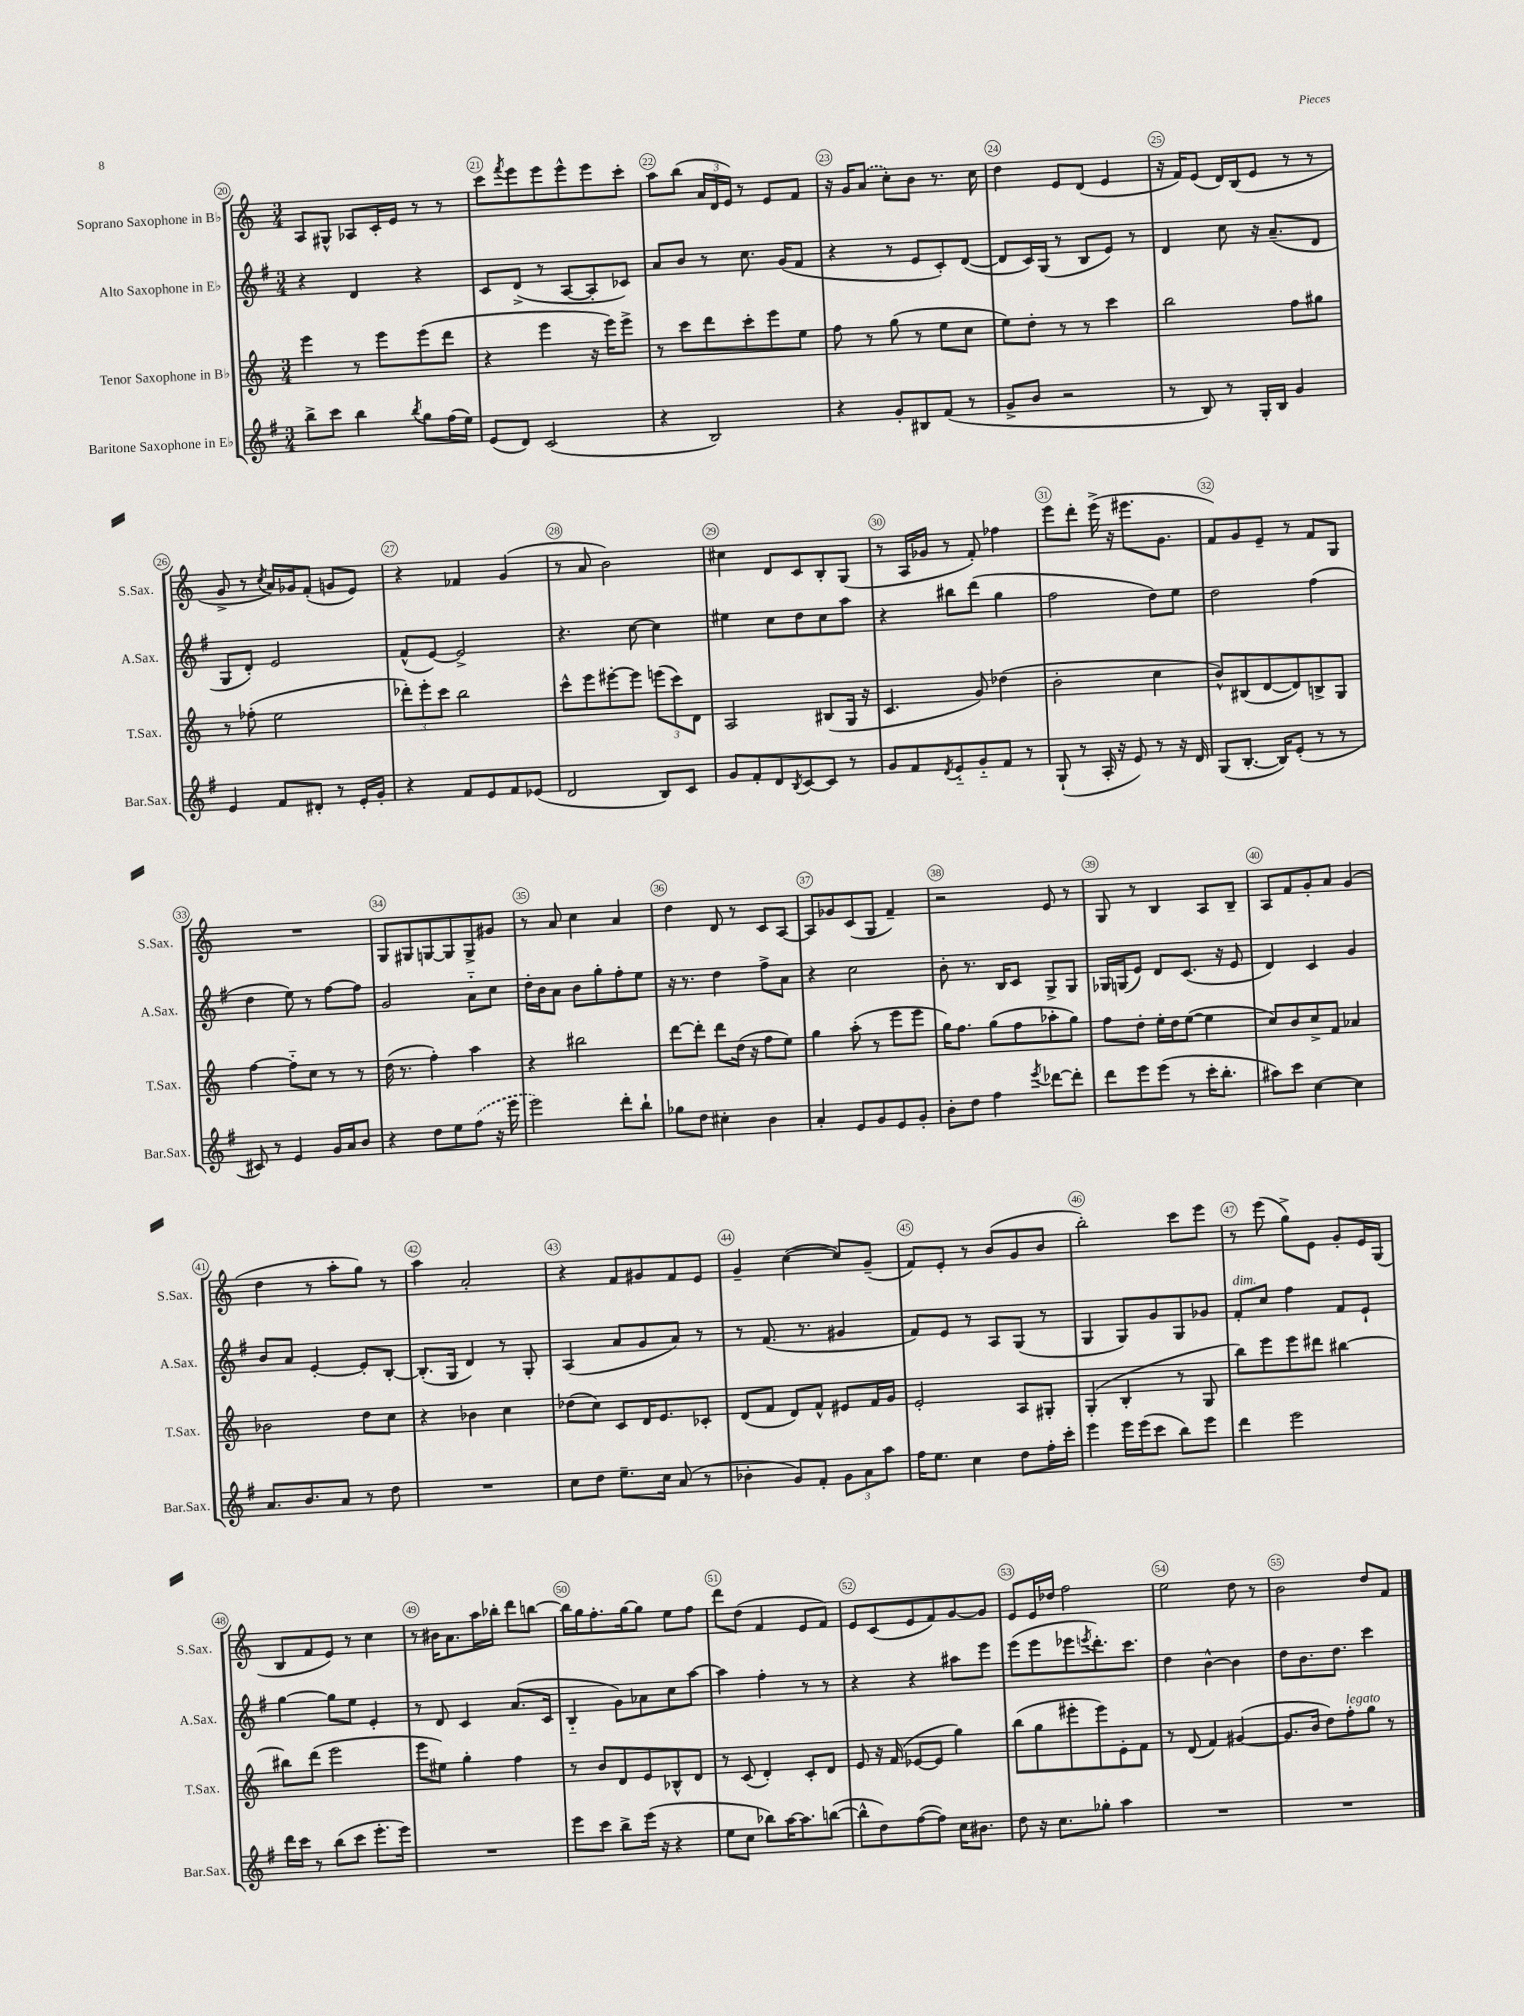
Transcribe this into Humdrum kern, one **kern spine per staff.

**kern	**kern	**kern	**kern
*staff4	*staff3	*staff2	*staff1
*clefG2	*clefG2	*clefG2	*clefG2
*k[f#]	*k[]	*k[f#]	*k[]
*M3/4	*M3/4	*M3/4	*M3/4
8bb^	4eee	4r	8A
8ccc	.	.	8G#^^
4bb	8r	4d	8A-
.	8eee	.	16c'
.	.	.	16e
8qbb	.	.	.
8gg	(8eee	4r	8r
(16ff#	8ddd	.	8r
16ee)	.	.	.
=	=	=	=
(8e	4r	8c	8ccc
.	.	.	8qfff
8d)	.	(8d^	8eee
(2c	4eee	8r	8eee
.	.	[8A	8eee^^
.	16r	8A']	8eee
.	16eee)	.	.
.	8eee^	8c-)	8ccc'
=	=	=	=
4r	8r	8a	8aa
.	8ccc	8b	(8bb
2B)	8ddd	8r	24a
.	.	.	24d
.	.	.	24e)
.	8ccc'	8.cc	8r
.	8eee	.	8e
.	.	(16g	.
.	8ee	8f#	8f
=	=	=	=
4r	8ff	4r	16r
.	.	.	16g
.	8r	.	(8a
8g'	(8gg	8r	8cc')
8B#	8r	8e	8b
(8f#	8ee	8c')	8.r
8r	8cc	([8d	.
.	.	.	16cc
=	=	=	=
8g^	8ee)	8d]	4dd
8b	8dd'	16c)	.
.	.	(16G	.
2r	8r	8r	8e
.	8r	8B	(8d
.	4ccc	8e)	4e
.	.	8r	.
=	=	=	=
8r	2bb	4d	16r
.	.	.	16f)
8B)	.	.	(8e
8r	.	8cc	16d)
.	.	.	(16B
16G'	.	16r	8e
16B	.	(8.a~	.
4g	8ff	.	8r
.	8gg#	8d	8r
=	=	=	=
4e	8r	8G	8g^
.	(8ff-'	8d')	8r
.	.	.	8qcc
8f#	2ee	2e	16a)
.	.	.	16g-
8d#'	.	.	(8f'
8r	.	.	8g
16e'	.	.	8e)
16g'	.	.	.
=	=	=	=
4r	12ddd-')	(8f#^^	4r
.	12eee'	.	.
.	.	[8e)	.
.	12ccc	.	.
8f#	2bb	2e^]	4f-
8e	.	.	.
8f#	.	.	(4g
(8e-	.	.	.
=	=	=	=
2d	8ccc^^	4.r	8r
.	8eee	.	8a
.	[8eee#'	.	2b)
.	8eee#]	[8cc	.
8B)	(12eee	4cc]	.
.	12ccc)	.	.
8c	.	.	.
.	12d	.	.
=	=	=	=
8g	2A	4ee#	4cc#
8f#'	.	.	.
8d	.	8cc	8d
8qB	.	.	.
[8c	.	8dd	8c
8c]	(8B#	8cc	8B'
8r	16G	8aa	(8G
.	16r	.	.
=	=	=	=
8g	4.c	4r	8r
8f#	.	.	16A
.	.	.	16g-
8qd	.	.	.
8e'~	.	8bb#	8r
8g'~	8g)	(8ddd	8f')
8f#	(4dd-	4gg	4ff-
8r	.	.	.
=	=	=	=
(8G`	2b'	2ff#	8eee
8r	.	.	8ddd'
16A'	.	.	(16eee^
16r	.	.	16r
8e)	.	.	8.eee#
8r	4cc	8dd)	.
.	.	.	8.g
16r	.	8ee	.
16d	.	.	.
=	=	=	=
(8G	8b^^)	2dd	8f)
[8.B'	(8B#	.	8g
.	[8d	.	8e~
16B])	.	.	.
(8e'	8d])	.	8r
8r	8B^	(4ff#	8f
8r	8G	.	8G
=	=	=	=
8c#)	[4ff	4dd	2.r
8r	.	.	.
4e	8ff'~]	8ee)	.
.	8cc	8r	.
16g	8r	[8ff#	.
16a	.	.	.
8b	8r	8ff#]	.
=	=	=	=
4r	(16dd	2g	8G
.	8.r	.	.
.	.	.	8G#
8dd	4ff')	.	[8G
8ee	.	.	8G]
(8ff#	4aa	8a'~	8G^
16r	.	8cc	8g#
16eee	.	.	.
=	=	=	=
2eee)	4r	16dd'	8r
.	.	16b	.
.	.	8a	8a
.	2bb#	8b	4cc
.	.	8gg'	.
8ddd'	.	8ff#'	4a
8bb`	.	8ee	.
=	=	=	=
8gg-	[8ddd	16r	4dd
.	.	8.r	.
8dd	8ddd']	.	.
4cc#'	8ddd	4dd	8d
.	(16dd	.	8r
.	16r	.	.
4b	8ff	8ff#^	8c
.	8ee)	8a	[8A
=	=	=	=
4a'	4gg	4r	8A]
.	.	.	8g-
8e	(8aa'	2cc	(8c
8g	8r	.	8G
8e	8eee	.	4f~)
8g'	8eee	.	.
=	=	=	=
8b'	16gg)	8b'	2r
.	8.ff	.	.
8dd	.	8.r	.
4ff#	(8gg	.	.
.	.	16B	.
.	8ff	8c	.
8qeee	.	.	.
[8ddd-	8aa-'	8G^	8e
8ddd-']	8gg)	8G	8r
=	=	=	=
8ddd	8ff	16G-	8G
.	.	(16G	.
8eee	8dd'	8e)	8r
(8eee	16ee'	8d	4B
.	16dd	.	.
8r	([8ee	(8.c	.
16ccc'	4ee]	.	8A
8.bb'	.	16r	.
.	.	8e	8B~
=	=	=	=
8aa#)	8cc)	4d)	8A
8ccc	8b	.	8f
[4cc	8cc^	4c	8g'
.	8f	.	8a
4cc]	4a-	4g	(4g
=	=	=	=
8.a	2b-	8b	4dd
.	.	8a	.
8.b	.	.	.
.	.	[4e'	8r
8a	.	.	8aa'
8r	8dd	8e']	8gg)
8dd	8cc	[8B'	8r
=	=	=	=
2.r	4r	(8.B']	4aa
.	.	16G	.
.	4b-	4d)	2a'
.	4cc	8r	.
.	.	8G'	.
=	=	=	=
8cc	(8dd-	(4A	4r
8dd	8cc)	.	.
8.ee~	8c	8a	8f
.	16d	8g	8g#
16cc	8.e	.	.
(8a	.	8a)	8f
8r	8c-'	8r	8e
=	=	=	=
4b-'	(8d	8r	4g~
.	8f	(8.f#	.
8g)	8d)	.	([4cc
.	.	8.r	.
8f#'	8f^^	.	.
12g	8e#	4g#	8cc])
12a	.	.	.
.	16f	.	(8g~
12aa	.	.	.
.	16g	.	.
=	=	=	=
16ff#	2e'	8f#)	8f)
8.ee	.	.	.
.	.	8e	8e'
4cc	.	8r	8r
.	.	8A	(8b
8dd	8A	(8G	8g
16ff#'	8G#'	8r	8b
16ccc'	.	.	.
=	=	=	=
4eee	(4G'	4G	2bb')
16eee	4B'	8G)	.
(16eee	.	.	.
8ccc	.	8g	.
8bb)	8r	8G	8ccc
8eee	8G	8g-	8eee
=	=	=	=
4ddd	8bb)	8f#'	8r
.	8eee	8cc	(8eee
2eee	8eee	4ff#	8gg^)
.	8ddd#	.	8e
.	[4bb#	8f#	8g'
.	.	8e`	16e
.	.	.	(16G
=	=	=	=
16ddd	8bb#]	[4gg	8B
16ccc	.	.	.
8r	(8ddd	.	8f
(8bb	2eee	8gg]	8e)
8ccc	.	8ee	8r
8.eee'	.	4e'	4cc
16eee)	.	.	.
=	=	=	=
2.r	8eee	8r	8r
.	8ee#)	8d	16b#
.	.	.	8.a
.	4gg'	4c	.
.	.	.	16aa
.	.	.	16bb-'
.	4ff	(8.a	8ddd
.	.	.	[8bb
.	.	16c	.
=	=	=	=
8eee	8r	4B'~	16bb]
.	.	.	16gg
8ccc	8b	.	8.ff'
8bb^	8d	8g)	.
.	.	.	[16gg
(16eee	8e	8a-	8gg]
16r	.	.	.
4r	8B-^^	8cc	8ee
.	8d	[8aa	8ff
=	=	=	=
8ee	8r	4aa]	8ddd
8cc	(8c	.	(8dd
8bb-)	4d')	4ff#'	4f
[16aa	.	.	.
8.aa]	.	.	.
.	8c'	8r	8e
([8bb	8d	8r	8f)
=	=	=	=
8bb^^]	8e	4r	8e
8dd)	16r	.	(8c
.	(16f	.	.
([8ff#	[8e-	4r	8e
8ff#])	8e-]	.	8f)
16cc	4gg)	8aa#	[8g
8.b#	.	.	.
.	.	8eee	8g]
=	=	=	=
8dd	(8bb	(8eee	8e
16r	8gg	8eee	16e
8.cc	.	.	16dd-
.	8eee#'	8eee-	2ff
.	.	8qeee	.
8gg-'	8eee#)	8.ddd')	.
4aa	8e'	.	.
.	.	8.ccc	.
.	8f	.	.
=	=	=	=
2.r	8r	4dd	2ee
.	(8d	.	.
.	4f)	[4b^^	.
.	([4g#	4b]	8dd
.	.	.	8r
=	=	=	=
2.r	8.g#]	8dd	2b
.	.	8.b	.
.	16b	.	.
.	8dd)	.	.
.	.	8.dd	.
.	8ff'	.	.
.	8gg	4ccc	8dd
.	8r	.	8f
==	==	==	==
*-	*-	*-	*-
